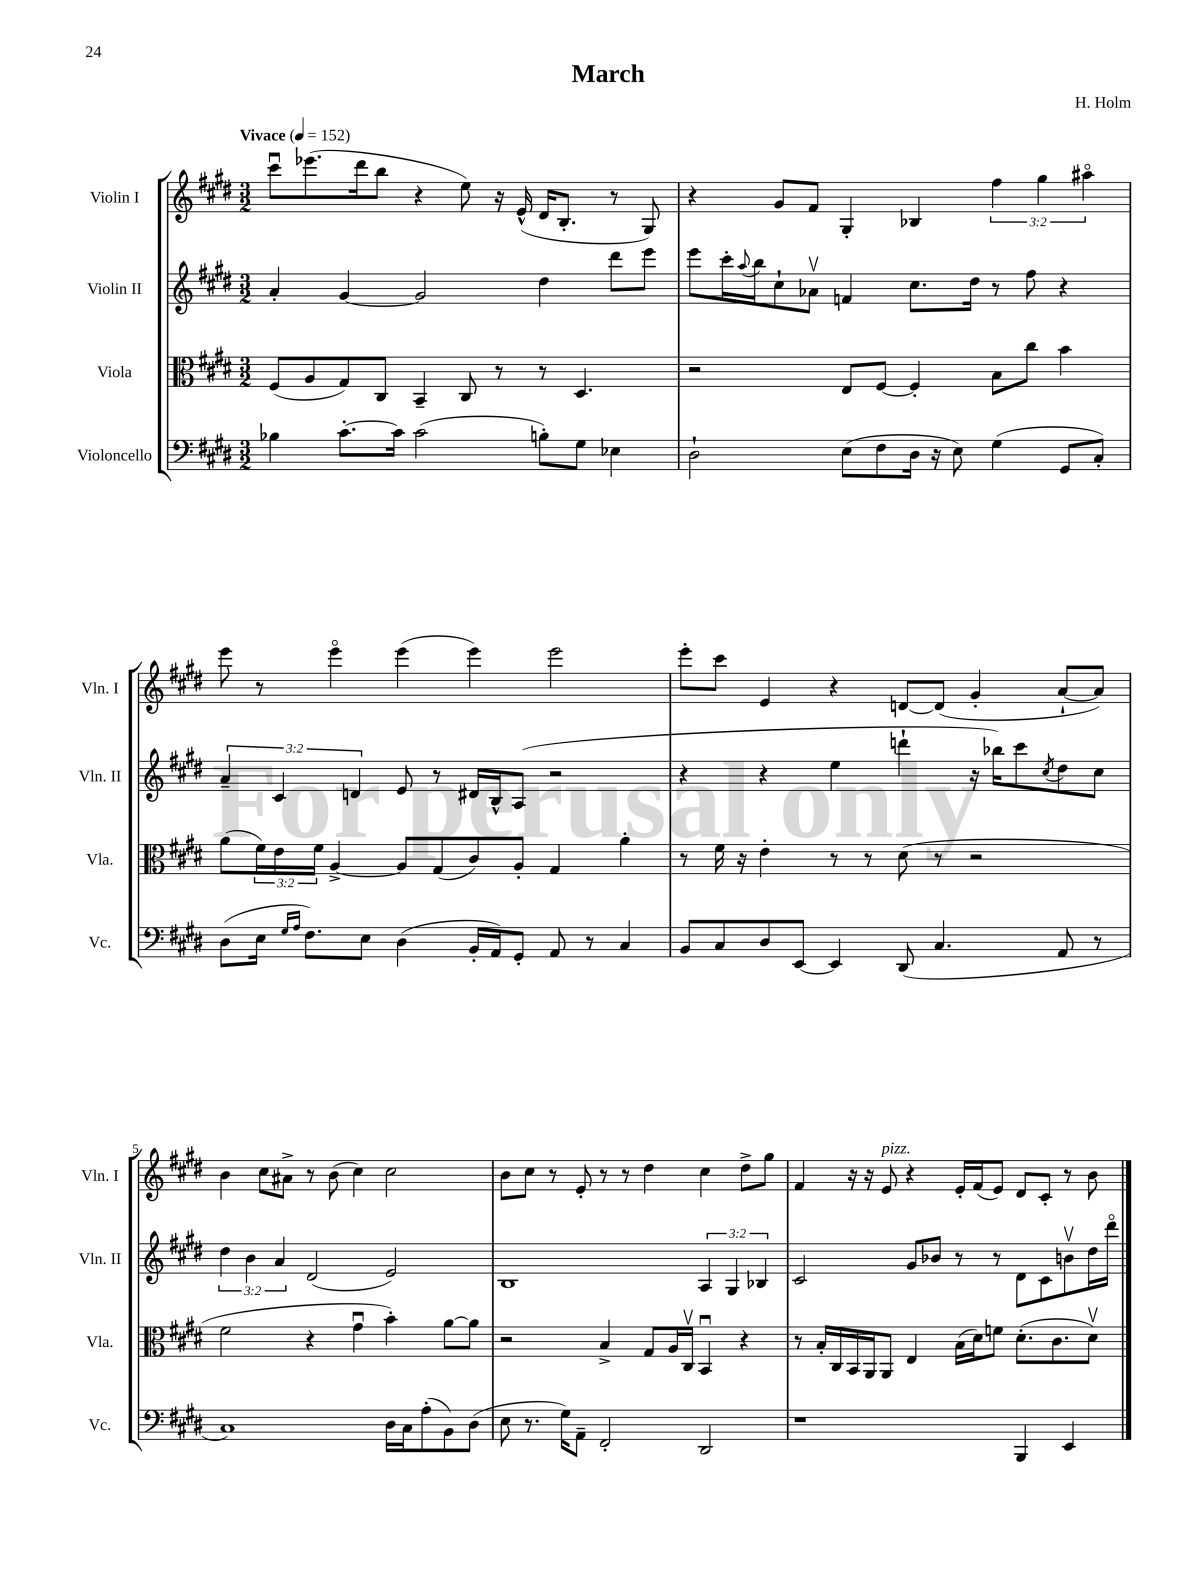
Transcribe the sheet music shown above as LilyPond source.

\header { title = "March" composer = "H. Holm" }
<<
\new StaffGroup <<
\new Staff = "s0" \with { instrumentName = "Violin I" shortInstrumentName = "Vln. I" } {
    \clef treble \key e \major \numericTimeSignature \time 3/2 \override Staff.TupletNumber.text = #tuplet-number::calc-fraction-text \tempo "Vivace" 4 = 152
    cis'''8\downbow ees'''8.( dis'''16 b''8 r4 e''8) r16 e'16-^( dis'16 b8.-. r8 gis8) |
    r4 gis'8 fis'8 gis4-. bes4 \tuplet 3/2 { fis''4 gis''4 ais''4\flageolet } |
    e'''8 r8 e'''4\flageolet e'''4( e'''4) e'''2 |
    e'''8-. cis'''8 e'4 r4 d'8~ d'8( gis'4-. a'8~-! a'8) |
    b'4 cis''8 ais'8-> r8 b'8( cis''4) cis''2 |
    b'8 cis''8 r8 e'8-. r8 r8 dis''4 cis''4 dis''8-> gis''8 |
    fis'4 r16 r16 e'8^\markup { \italic "pizz." } r4 e'16-. fis'16( e'8) dis'8 cis'8-. r8 b'8 \bar "|." |
}
\new Staff = "s1" \with { instrumentName = "Violin II" shortInstrumentName = "Vln. II" } {
    \clef treble \key e \major \numericTimeSignature \time 3/2 \override Staff.TupletNumber.text = #tuplet-number::calc-fraction-text
    a'4-. gis'4~ gis'2 dis''4 dis'''8 e'''8 |
    e'''8 cis'''16-. \appoggiatura { a''8 } b''16 cis''8-! aes'8\upbow f'4 cis''8. dis''16 r8 fis''8 r4 |
    \tuplet 3/2 { a'4-- cis'4 d'4 } e'8 r8 dis'16 b16-^ a8( r2 |
    r4 r4 e''4 d'''4-! r16 bes''16) cis'''8 \acciaccatura { cis''8 } dis''8 cis''8 |
    \tuplet 3/2 { dis''4 b'4 a'4 } dis'2( e'2) |
    b1 \tuplet 3/2 { a4 gis4 bes4 } |
    cis'2 gis'8 bes'8 r8 r8 dis'8 cis'8 b'8\upbow dis''16 dis'''16\flageolet \bar "|." |
}
\new Staff = "s2" \with { instrumentName = "Viola" shortInstrumentName = "Vla." } {
    \clef alto \key e \major \numericTimeSignature \time 3/2 \override Staff.TupletNumber.text = #tuplet-number::calc-fraction-text
    fis8( a8 gis8) cis8 b,4-- cis8 r8 r8 dis4. |
    r2 e8 fis8~ fis4-. b8 cis''8 b'4 |
    a'8( \tuplet 3/2 { fis'16) e'16 fis'16 } a4~-> a8 gis8( cis'8) a8-. gis4 a'4-. |
    r8 fis'16 r16 e'4-. r8 r8 dis'8( r8 r2 |
    fis'2 r4 gis'4\downbow b'4-.) a'8~ a'8 |
    r2 b4-> gis8 a16 cis16\upbow b,4\downbow r4 |
    r8 b16-. cis16 b,16 a,16 a,8 e4 b16( dis'16) f'8 dis'8.-.( cis'8. dis'8\upbow) \bar "|." |
}
\new Staff = "s3" \with { instrumentName = "Violoncello" shortInstrumentName = "Vc." } {
    \clef bass \key e \major \numericTimeSignature \time 3/2
    bes4 cis'8.~-. cis'16 cis'2( b8-.) gis8 ees4 |
    dis2-! e8( fis8 dis16 r16 e8) gis4( gis,8 cis8-.) |
    dis8( e16 \grace { gis16 a16 } fis8.) e8 dis4( b,16-. a,16) gis,8-. a,8 r8 cis4 |
    b,8 cis8 dis8 e,8~ e,4 dis,8( cis4. a,8 r8 |
    cis1) dis16 cis16 a8-.( b,8) dis8( |
    e8 r8. gis16) a,8-- fis,2-. dis,2 |
    r1 b,,4 e,4 \bar "|." |
}
>>
>>
\layout { \context { \Score \override BarNumber.break-visibility = ##(#f #t #t) barNumberVisibility = #(every-nth-bar-number-visible 5) } }
